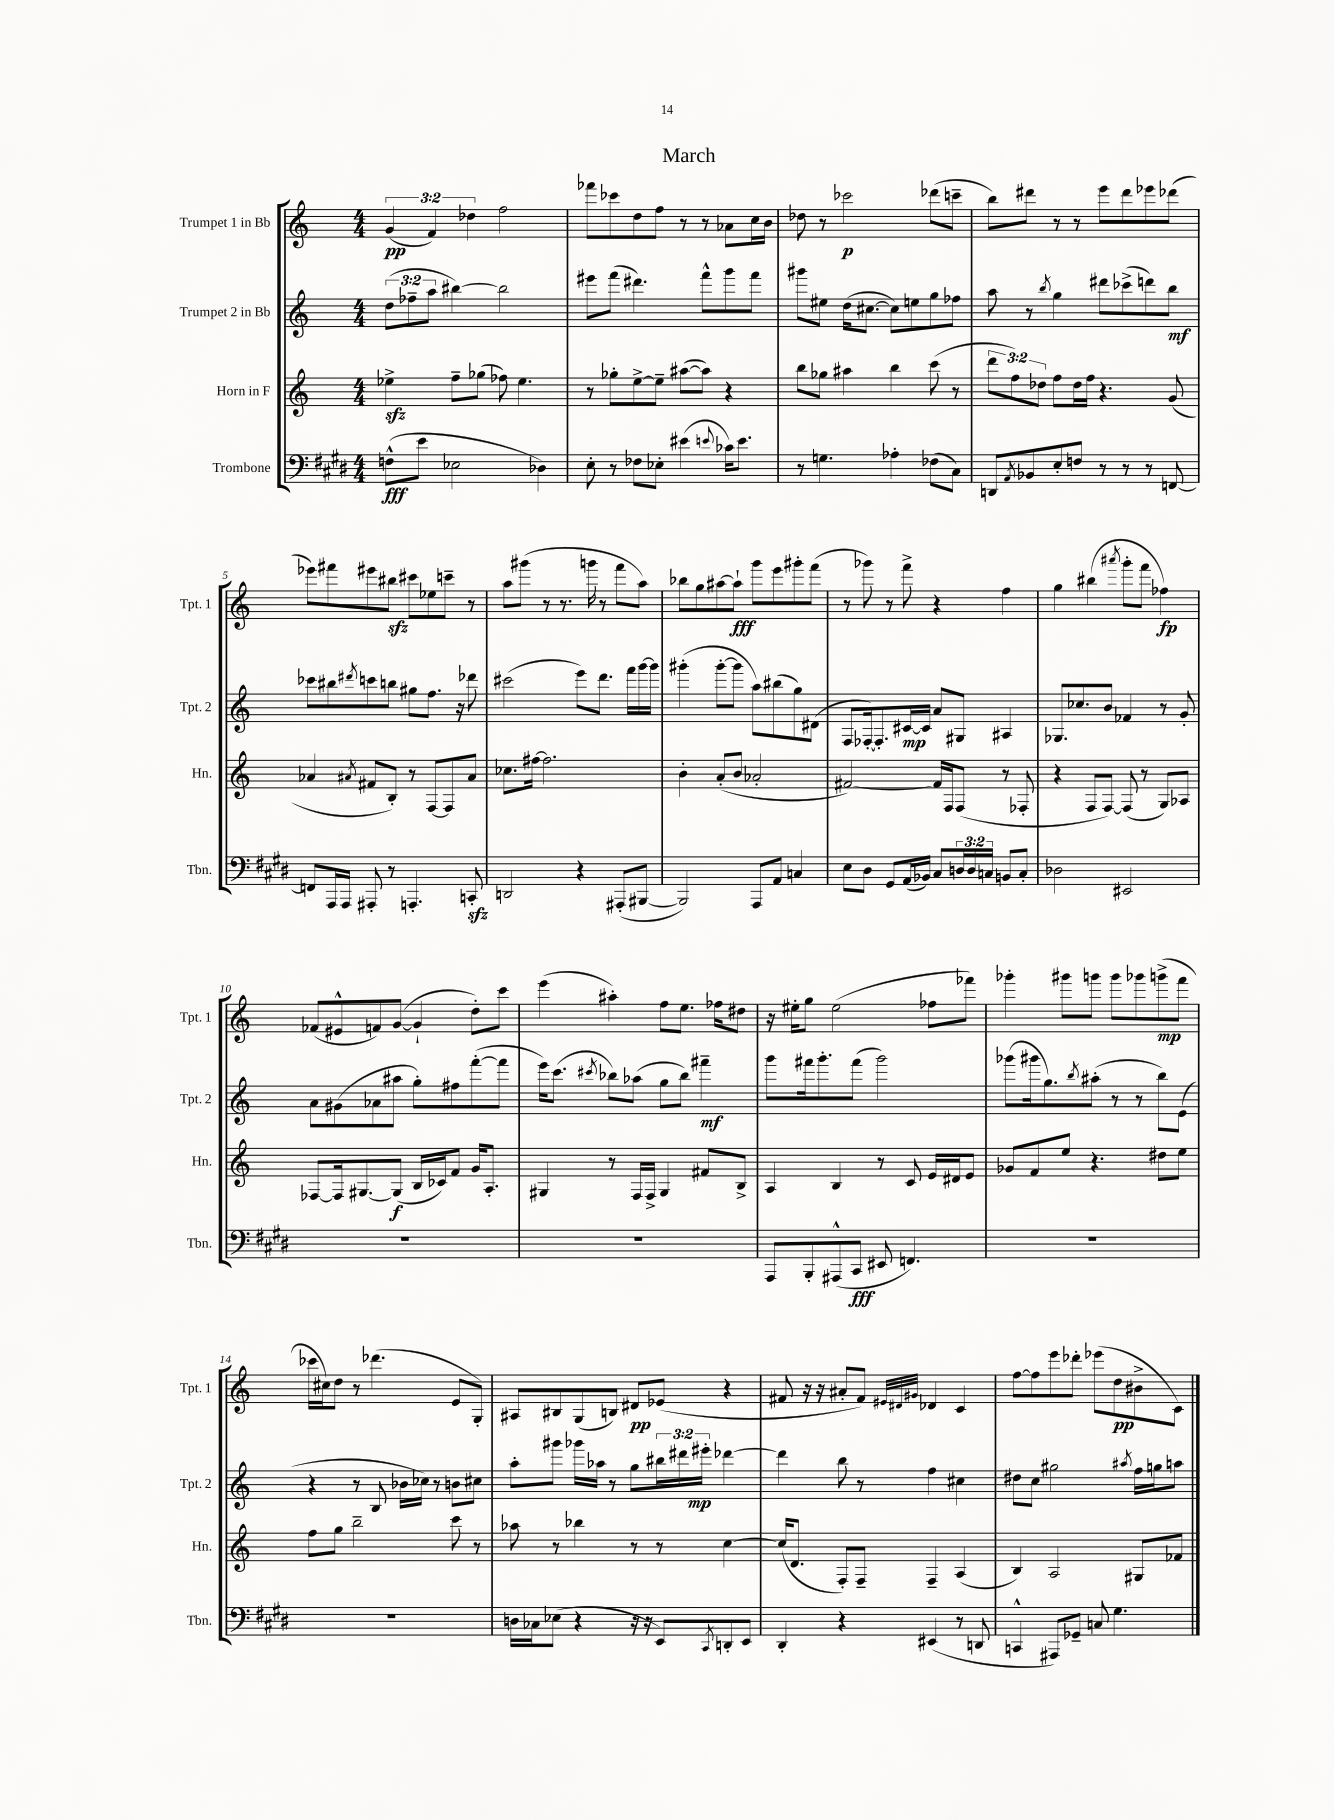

**kern	**kern	**kern	**kern
*staff4	*staff3	*staff2	*staff1
*clefF4	*clefG2	*clefG2	*clefG2
*k[f#c#g#d#]	*k[]	*k[]	*k[]
*M4/4	*M4/4	*M4/4	*M4/4
(8F^^	4ee-^	(12dd	(6g
.	.	12ff-~	.
8e	.	.	.
.	.	12aa	6f)
2E-	8ff~	[4bb#)	.
.	.	.	6dd-
.	(8gg-	.	.
.	8ff-)	2bb#]	2ff
.	4.ee-	.	.
4D-)	.	.	.
=	=	=	=
8E'	8r	8eee#	8fff-
8r	8gg-'	(8fff	8ccc-
8F-	[8ee^	4.ddd#)	8dd
8E-'	8ee~]	.	8ff
(4e#	([8aa#	.	8r
.	8aa#])	8fff^^	8r
8qqe	.	.	.
16c-)	4r	8ggg	8a-
8.e	.	.	.
.	.	8fff	16cc
.	.	.	16b
=	=	=	=
8r	8bb	8ggg#	8dd-
4.G	8gg-	8ee#	8r
.	4aa#	(16dd	2ccc-
.	.	[8.cc#	.
4A-'	4bb	8cc#])	.
.	.	8ee	.
(8F-	(8ccc	8gg	(8ddd-
8C#)	8r	8ff-	8ccc~
=	=	=	=
8DD	12ddd	8aa	8bb)
.	12ff)	.	.
8qAA	.	.	.
8BB-	.	8r	8ddd#
.	12dd-	.	.
.	.	8qbb	.
8E'	8ff	4gg	8r
8F	16dd-	.	8r
.	16ff	.	.
8r	4.r	8ddd#	8eee
8r	.	(8ccc-^	8ddd#
8r	.	8ddd)	8eee-
[8FF	(8g	8bb	(8ddd-
=	=	=	=
8FF]	4a-	8ccc-	8eee-)
16AAA	.	8bb#	8fff#
16AAA	.	.	.
.	8qa#	8qddd#	.
8AAA#'	8f#	8ccc	8eee#
8r	8B')	8bb	8bb#
4.AAA'	8r	8gg#	8ccc#
.	[8F	8.ff	8ee-
.	8F]	.	8ccc~
.	.	16r	.
8CC'	8a#	8ddd-	8r
=	=	=	=
2DD	8.cc-	(2ccc#	8aa
.	.	.	(8ggg#
.	[16ff#	.	.
.	2.ff#]	.	8r
.	.	.	8.r
4r	.	8eee)	.
.	.	.	16ggg
.	.	8.ddd	8r
(8AAA#'	.	.	8fff
.	.	16fff	.
[8BBB#	.	[16ggg	8aa)
.	.	16ggg]	.
=	=	=	=
2BBB#])	4b'	(4ggg#'	8bb-
.	.	.	8gg
.	(8a'	[8ggg#'	[8aa#
.	8b	8ggg#]	8aa#`]
8AAA	2a-'	8aa)	8ggg
8AA	.	(8bb#	8eee
4C	.	8gg)	8ggg#'
.	.	(8d#	(8fff
=	=	=	=
8E	[2f#)	8F	8r
8D#	.	[16F-')	8ggg-)
.	.	8.F-']	.
8GG#	.	.	8r
(16AA	.	[16c#	8fff^
16BB-)	.	16c#]	.
8C#	16f#]	8a	4r
.	16F	.	.
24D	(8F	8G#	.
24D	.	.	.
24C	.	.	.
8BB	8r	4A#	4ff
8C'	8F-'	.	.
=	=	=	=
2D-	4r	8.G-	4gg
.	.	8.cc-	.
.	8F	.	(4bb#
.	[8F)	8b	.
.	.	.	8qaaa#
2EE#	(8F]	4f-	8ggg'
.	8r	.	8fff
.	8G)	8r	4ff-)
.	8A-	8g'	.
=	=	=	=
1r	[8F-	8a	(8f-
.	16F-]	(8g#	8e#^^
.	[8.G#	.	.
.	.	8a-	8f)
.	(8G#]	8aa#	([8g
.	16B	8gg')	4g`]
.	16c-)	.	.
.	8f	8ff#	.
.	16g	([8fff'	8dd')
.	8.A'	.	.
.	.	8fff]	8ccc
=	=	=	=
1r	4G#	16eee)	(4eee
.	.	(8.ccc	.
.	.	8qccc#	.
.	8r	8bb-)	4aa#')
.	16F	(8aa-	.
.	16F^	.	.
.	4G#	8gg	8ff
.	.	8bb-)	8.ee
.	8f#	4fff#~	.
.	.	.	16ff-
.	8B^	.	8dd#
=	=	=	=
8AAA	4A	8ggg	16r
.	.	.	16ee#'
8BBB'	.	16fff#	8gg
.	.	8.ggg'	.
(8AAA#^^	4B	.	(2ee#
8CC#	.	(8fff#	.
8EE#	8r	2ggg)	.
4.FF)	8c	.	.
.	16e	.	8ff-
.	16d#	.	.
.	8e	.	8fff-)
=	=	=	=
1r	8g-	(8ggg-	4ggg-'
.	8f	16ggg#	.
.	.	8.gg)	.
.	8ee	.	8ggg#
.	.	8qbb	.
.	4.r	(8aa#'	8ggg
.	.	8r	8ggg
.	.	8r	8ggg-
.	8dd#	8bb)	(8ggg^
.	8ee	(8e	8fff
=	=	=	=
1r	8ff	4r	16ccc-
.	.	.	16cc#)
.	8gg	.	8dd
.	2bb~	8r	8r
.	.	8B	(4.ddd-
.	.	16b-	.
.	.	16cc-)	.
.	.	8r	.
.	8ccc	8b	8e
.	8r	8cc#	8G')
=	=	=	=
16D	8aa-	8aa'	8A#
16C-	.	.	.
(8E-	8r	8ggg#	8B#
4r	4bb-	16ggg-	(8G
.	.	16aa-	.
.	.	8r	8B)
16r	8r	8gg	8d#
16r	.	.	.
8EE)	8r	24bb#	(8e-
.	.	24ddd#	.
.	.	24eee#'	.
8qCC#	.	.	.
8DD'	[4cc	[4ddd-	4r
8EE	.	.	.
=	=	=	=
4DD#'	(16cc]	4ddd-]	8f#
.	8.d	.	.
.	.	.	16r
.	.	.	16r
4r	8F')	8bb	8a#'
.	8F~	8r	8f#)
.	.	.	32qqe#
.	.	.	32qqd#
.	.	.	32qqg#
(4EE#	4F~	4ff	4d-
8r	(4A	4cc#	4c
8DD	.	.	.
=	=	=	=
4CC^^	4B)	8dd#	[8ff
.	.	8cc	8ff]
8AAA#)	2A	2gg#	8eee
8GG-~	.	.	8ddd-'
8C	.	.	(8eee-
4.G#	.	.	8dd
.	.	8qaa#	.
.	8G#	16ff	8b#^
.	.	16gg	.
.	8f-	8aa	8c)
==	==	==	==
*-	*-	*-	*-
